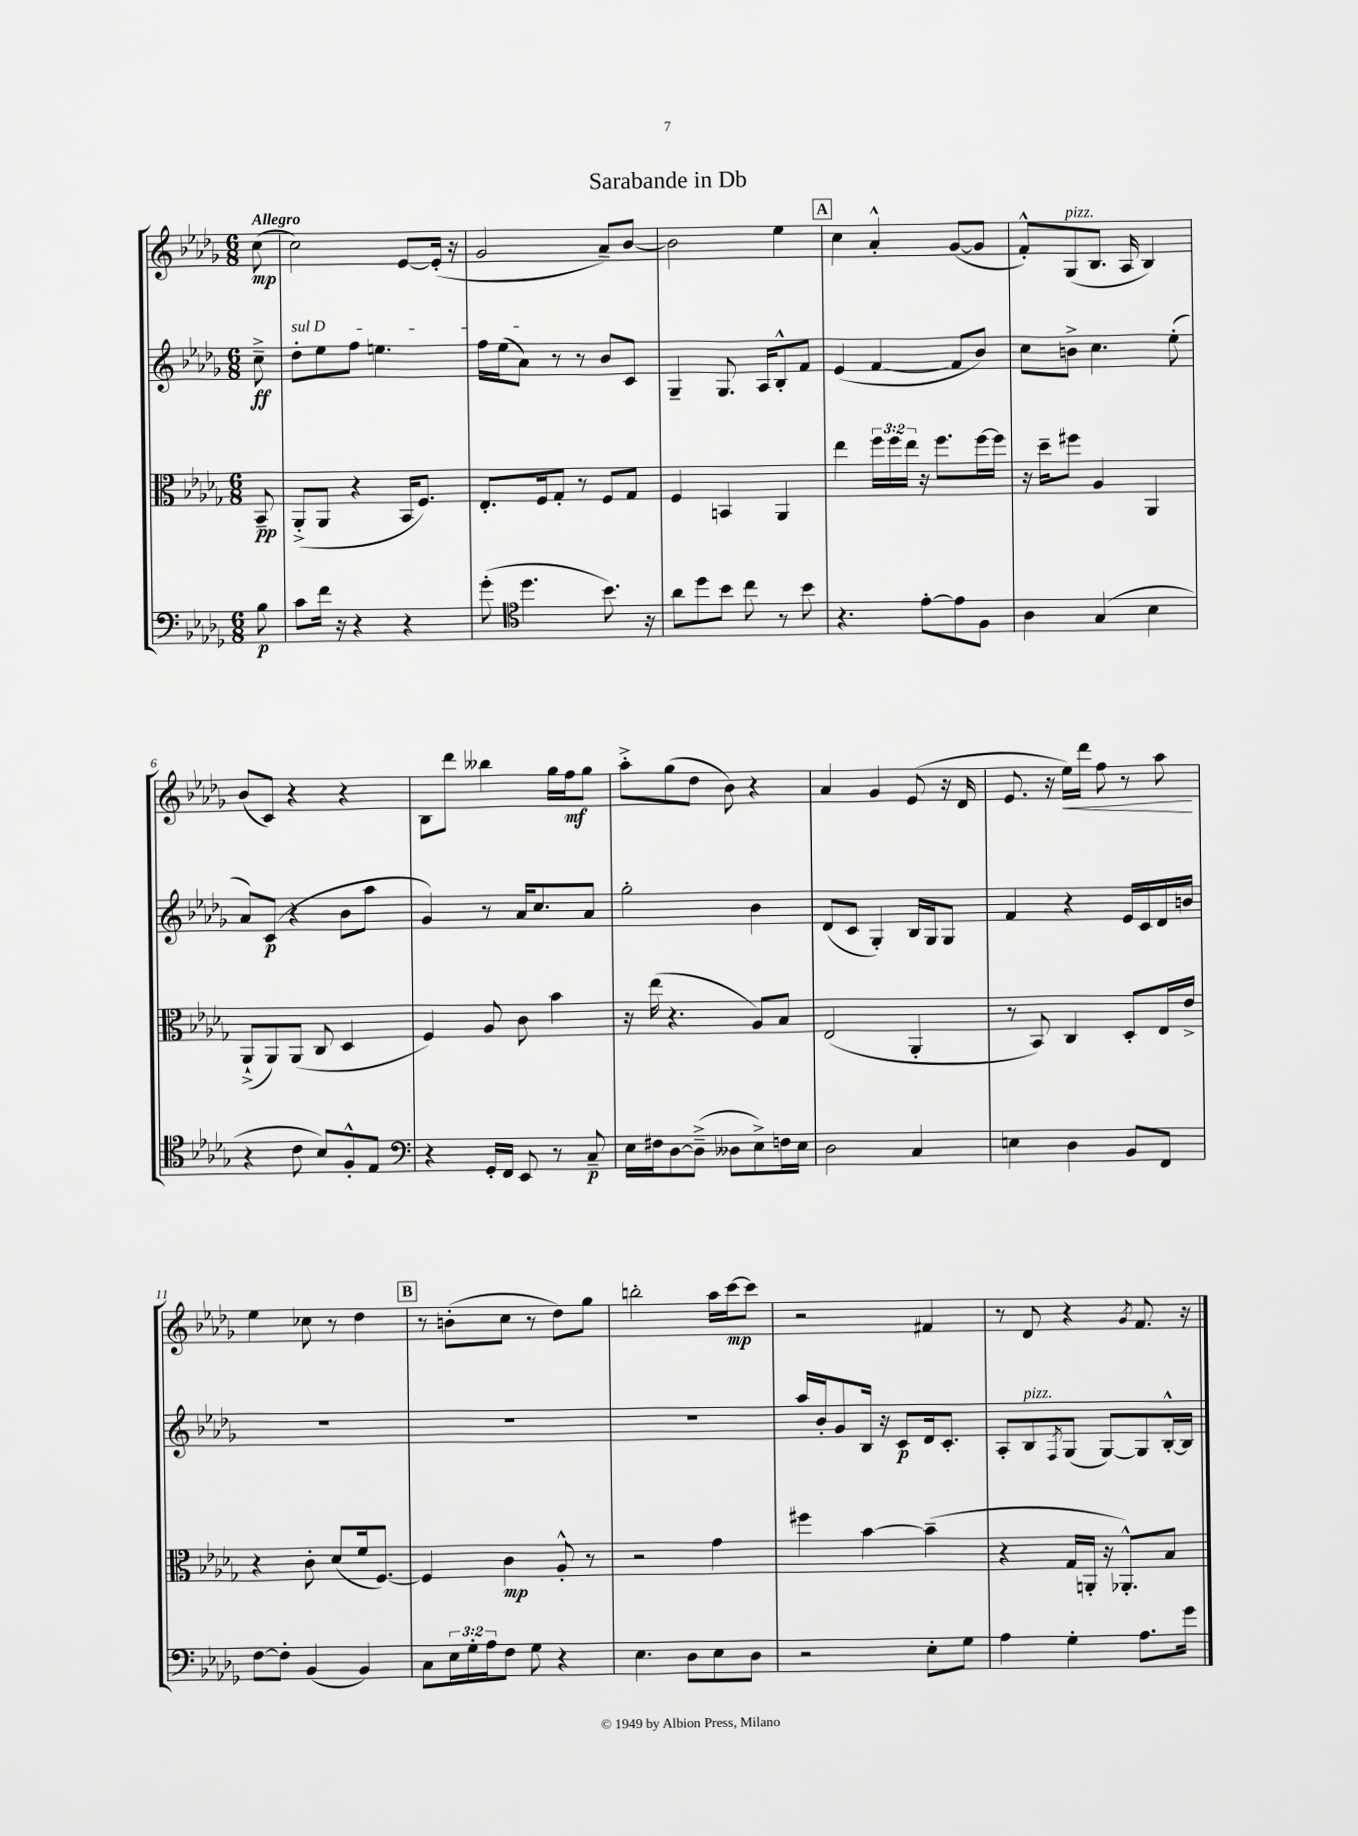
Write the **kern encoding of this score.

**kern	**kern	**kern	**kern
*staff4	*staff3	*staff2	*staff1
*clefF4	*clefC3	*clefG2	*clefG2
*k[b-e-a-d-g-]	*k[b-e-a-d-g-]	*k[b-e-a-d-g-]	*k[b-e-a-d-g-]
*M6/8	*M6/8	*M6/8	*M6/8
8B-\	8BB-~/	8cc~^\	(8cc\
=	=	=	=
8c\L	(8AA-'^/L	8dd-'\L	2cc\)
16f\Jk	8AA-/J	8ee-\	.
16r	.	.	.
4r	4r	8ff\J	.
.	.	4.ee\	.
4r	16BB-/LK	.	[8e-/L
.	8.F/J)	.	.
.	.	.	(16e-'/]Jk
.	.	.	16r
=	=	=	=
(8g-'\	8.E-'/L	16ff\LL	2g-/
.	.	(16ee-\J	.
*clefC4	*	*	*
4.dd-\	.	8a-\J)	.
.	16F/k	.	.
.	8G-'/J	8r	.
.	8r	8r	.
8.b-\)	8F/L	8b-/L	8a-~/L)
.	8G-/J	8c/J	[8b-/J
16r	.	.	.
=	=	=	=
8a-\L	4F/	4G-~/	2b-\]
8dd-\	.	.	.
8b-\J	4BB/	8.G-/	.
8cc\	.	.	.
.	.	16A-/LK	.
8r	4AA-/	8B-'^^/	4ee-\
8b-\	.	8f/J	.
=	=	=	=
4.r	4ee-\	(4e-/	4cc\
.	24ff\LL	[4f/	4a-'^^/
.	24ff\	.	.
.	24ee-\JJ	.	.
[8e-'\L	16r	.	.
.	8.ff\L	.	.
8e-\]	.	8f/]L	([8g-/L
8F\J	[16ff\L	8b-/J)	8g-/]J
.	16ff\]JJ	.	.
=	=	=	=
4A-\	16r	8cc\L	8f'^^/L)
.	16dd-~\LK	.	.
.	8ff#\J	8b^\J	(8G-/
(4G-/	4A-/	4.cc\	8.B-/J
.	.	.	16A-/
4B-\	4AA-/	.	4B-/)
.	.	(8ee-'\	.
=	=	=	=
4r	(8AA-`^/L	8a-/L)	(8b-/L
.	8AA-/)	(8c/J	8c/J)
8c\	(8AA-/J	4r	4r
8B-/L)	8C/	.	.
8F'^^/	4D-/	8b-\L	4r
8E-/J	.	8aa-\J	.
=	=	=	=
*clefF4	*	*	*
4r	4F/)	4g-/)	8B-\L
.	.	.	8ddd-\J
16GG-'/LL	8A-/	8r	4bb--\
16FF/JJ	.	.	.
8EE-/	8c\	16a-/LK	.
.	.	8.cc/	.
8r	4b-\	.	16gg-\LL
.	.	.	16ff\J
8C~/	.	8a-/J	8gg-\J
=	=	=	=
16E-\LL	16r	2gg-'\	8aa-'^\L
16F#\J	(16ee-\	.	.
[8D-\	4.r	.	(8gg-\
(8D-~^\]J	.	.	8dd-\J
8D--\L	.	.	8b-\)
8E-^\)	8A-/L)	4b-\	4r
16F\L	8B-/J	.	.
16E-\JJ	.	.	.
=	=	=	=
2D-\	(2E-/	(8d-/L	4a-/
.	.	8c/J	.
.	.	4G-'/)	4g-/
4C/	4AA-'/	16B-/LL	(8e-/
.	.	16G-/J	.
.	.	8G-/J	16r
.	.	.	16d-/
=	=	=	=
4E\	8r	4f/	8.e-/
.	8BB-/)	.	.
.	.	.	16r
4D-\	4C/	4r	16ee-\LL)
.	.	.	16ddd-\JJ
.	.	.	8ff\
8BB-/L	8D-'/L	16e-/LL	8r
.	.	16c/	.
8FF/J	16E-/L	16d-/	8aa-\
.	16e-^/JJ	16b/JJ	.
=	=	=	=
[8F\L	4r	2.r	4ee-\
8F'\]J	.	.	.
(4BB-/	8c'\	.	8cc-\
.	(8d-/L	.	8r
4BB-/)	16f/k	.	4dd-\
.	[8.F/J)	.	.
=	=	=	=
8C\L	4F/]	2.r	8r
24E-\L	.	.	(8b'\L
24G-'\	.	.	.
24A-\J	.	.	.
8F\J	4c\	.	8cc\J
8G-\	.	.	8r
4r	8A-'^^/	.	8dd-\L)
.	8r	.	8gg-\J
=	=	=	=
4.E-\	2r	2.r	2bb'\
8D-\L	.	.	.
8E-\	4g-\	.	16aa-\LL
.	.	.	[16ccc\J
8D-\J	.	.	8ccc\]J
=	=	=	=
2r	4ff#\	16aa-/LL	2r
.	.	16b-'/J	.
.	.	8g-/	.
.	[4b-\	16B-/Jk	.
.	.	16r	.
.	.	8c/L	.
8E-'\L	(4b-~\]	16d-/k	4f#/
.	.	8.c'/J	.
8G-\J	.	.	.
=	=	=	=
4A-\	4r	8A-'/L	8r
.	.	8B-/	8d-/
.	.	8qF/	.
4G-'\	16G-/LL	(8G-/J	4r
.	16AA'/JJ	.	.
.	16r	[8G-/L)	.
.	8.AA-'^^/L)	.	.
.	.	.	8qg-/
8.A-\L	.	8G-/]	8.f/
.	8B-/J	[16B-'^^/L	.
16g-\Jk	.	16B-/]JJ	16r
==	==	==	==
*-	*-	*-	*-
